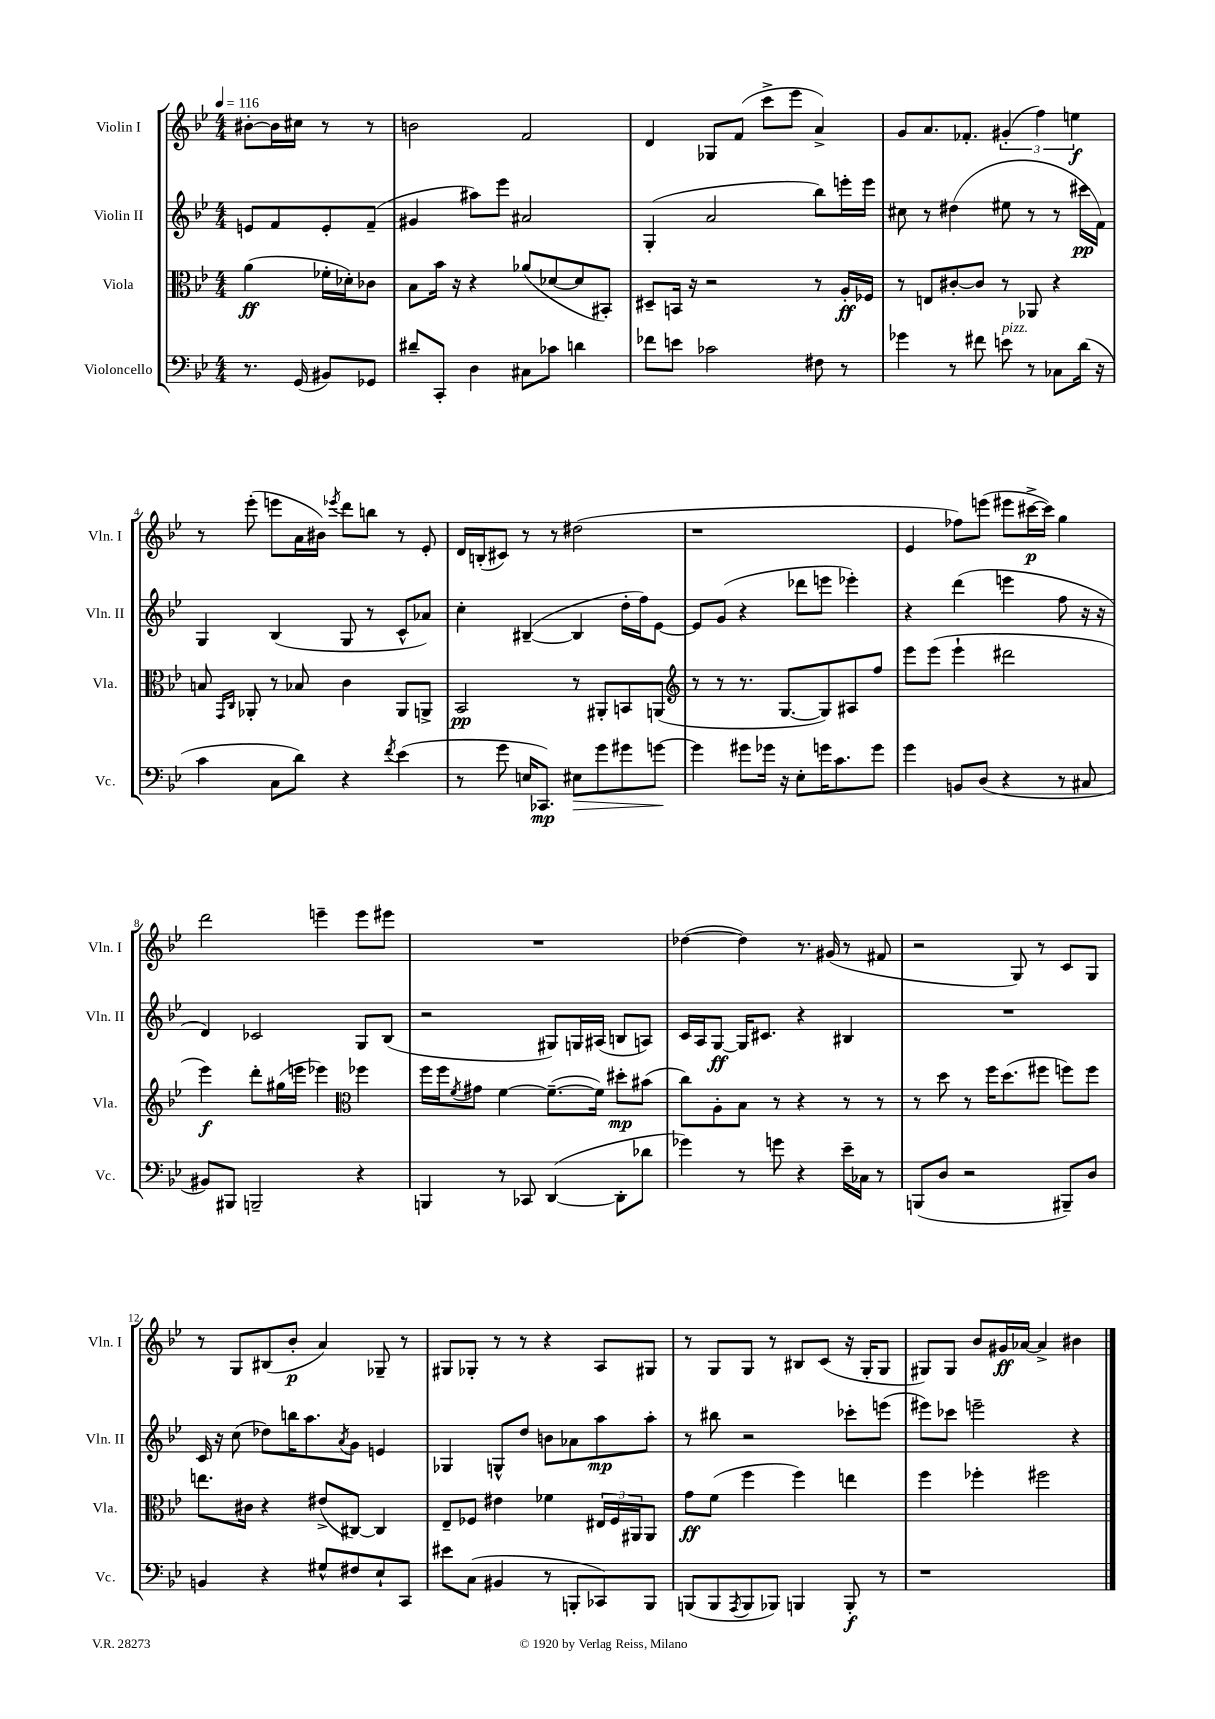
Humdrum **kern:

**kern	**dynam	**kern	**dynam	**kern	**dynam	**kern	**dynam
*part4	*part4	*part3	*part3	*part2	*part2	*part1	*part1
*staff4	*staff4	*staff3	*staff3	*staff2	*staff2	*staff1	*staff1
*I"Violoncello	*	*I"Viola	*	*I"Violin II	*	*I"Violin I	*
*I'Vc.	*	*I'Vla.	*	*I'Vln. II	*	*I'Vln. I	*
*clefF4	*	*clefC3	*	*clefG2	*	*clefG2	*
*k[b-e-]	*	*k[b-e-]	*	*k[b-e-]	*	*k[b-e-]	*
*M4/4	*	*M4/4	*	*M4/4	*	*M4/4	*
*MM116	*	*MM116	*	*MM116	*	*MM116	*
=	=	=	=	=	=	=	=
8.r	.	(4a\	ff	8en/L	.	[8b#X'\L	.
.	.	.	.	8f/	.	16b#\L]	.
(16GG/	.	.	.	.	.	16cc#X\JJ	.
8BB#X/L)	.	16f-X'\LL	.	8e'/	.	8r	.
.	.	16d-X'\J)	.	.	.	.	.
8GG-X/J	.	8c-X\J	.	(8f~/J	.	8r	.
=1	=1	=1	=1	=1	=1	=1	=1
8d#X~/L	.	8B-\L	.	4g#X/	.	2bn\	.
8CC'/J	.	16b-\Jk	.	.	.	.	.
.	.	16r	.	.	.	.	.
4D\	.	4r	.	8aa#X\L)	.	.	.
.	.	.	.	8eee-\J	.	.	.
8C#X\L	.	(8a-X/L	.	2a#X/	.	2f/	.
8c-X\J	.	[8d-X/	.	.	.	.	.
4dn\	.	8d-/]	.	.	.	.	.
.	.	8BB#X'/J)	.	.	.	.	.
=2	=2	=2	=2	=2	=2	=2	=2
8f-X\L	.	8D#X~/L	.	(4G'/	.	4d/	.
8en\J	.	16BBn/Jk	.	.	.	.	.
.	.	16r	.	.	.	.	.
2c-X\	.	2r	.	2a/	.	8G-X/L	.
.	.	.	.	.	.	(8f/J	.
.	.	.	.	.	.	8ccc^\L	.
.	.	.	.	.	.	8eee-\J	.
8F#X\	.	8r	.	8bb-\L)	.	4a^/)	.
8r	.	16A'/LL	ff	16eeen'\L	.	.	.
.	.	16F-X/JJ	.	16eee\JJ	.	.	.
=3	=3	=3	=3	=3	=3	=3	=3
4g-X\	.	8r	.	8cc#X\	.	8g/L	.
.	.	8En/L	.	8r	.	8.a/	.
8r	.	[8c#X'/	.	(4dd#X\	.	.	.
.	.	.	.	.	.	8.f-X'/J	.
8f#X\	.	8c#/J]	.	.	.	.	.
!LO:TX:a:i:t=pizz.	!	!	!	!	!	!	!
8en\	.	8r	.	8ee#X\	.	(6g#X'/	.
8r	.	8AA-X/	.	8r	.	.	.
.	.	.	.	.	.	6ff\)	.
8C-X\L	.	4r	.	8r	.	.	.
.	.	.	.	.	.	6een\	f
(16d\Jk	.	.	.	16ccc#X\LL	pp	.	.
16r	.	.	.	16f\JJ)	.	.	.
!!LO:LB:g=z
=4	=4	=4	=4	=4	=4	=4	=4
4c\	.	8Bn/	.	4G/	.	8r	.
.	.	16qqGG/LL	.	.	.	.	.
.	.	16qqC/JJ	.	.	.	.	.
.	.	8AA-X'/	.	.	.	(8eee-'\	.
8C\L	.	8r	.	(4B-/	.	8eeen\L	.
8d\J)	.	8B-X/	.	.	.	16a\L	.
.	.	.	.	.	.	16b#X\JJ)	.
.	.	.	.	.	.	8qeee-X/	.
4r	.	4c\	.	8G/	.	8ddd\L	.
.	.	.	.	8r	.	8bbn\J	.
8qf/	.	.	.	.	.	.	.
(4e-\	.	8AA-/L	.	8c^^/L	.	8r	.
.	.	8AAn^/J	.	8a-X/J)	.	8e-'/	.
=5	=5	=5	=5	=5	=5	=5	=5
8r	.	2BB-/	pp	4cc'\	.	16d/LL	.
.	.	.	.	.	.	(16Bn'/J	.
8g\	.	.	.	.	.	8c#X/J)	.
16En/KL	.	.	.	([4B#X~/	.	8r	.
8.CC-X/J)	mp	.	.	.	.	.	.
.	.	.	.	.	.	8r	.
!	!LO:HP:b	!	!	!	!	!	!
8E#X\L	>	8r	.	4B#/]	.	(2dd#X\	.
8g\	.	8AA#X'/L	.	.	.	.	.
8g#X\	.	8BBn/	.	16dd'\LL	.	.	.
.	.	.	.	16ff\J)	.	.	.
[8gn\J	.	(8AAn/J	.	[8e-\J	.	.	.
.	]	.	.	.	.	.	.
=6	=6	=6	=6	=6	=6	=6	=6
*	*	*clefG2	*	*	*	*	*
4g\]	.	8r	.	8e-/L]	.	1r	.
.	.	8r	.	(8g/J	.	.	.
8g#X\L	.	8.r	.	4r	.	.	.
16g-X\Jk	.	.	.	.	.	.	.
16r	.	[8.G/L	.	.	.	.	.
8E-'\L	.	.	.	8ddd-X\L	.	.	.
16gn\K	.	8G/])	.	8eeen\J	.	.	.
8.c\	.	.	.	.	.	.	.
.	.	8A#X/	.	4eee-X'\)	.	.	.
8g\J	.	8ff/J	.	.	.	.	.
=7	=7	=7	=7	=7	=7	=7	=7
4g\	.	8eee-\L	.	4r	.	4e-/	.
.	.	(8eee-\J	.	.	.	.	.
8BBn/L	.	4eee-`\	.	(4ddd\	.	8ff-X\L)	.
(8D/J	.	.	.	.	.	(8eeen\J	.
4r	.	2ddd#X\	.	4eeen\	.	8eee#X\L	.
.	.	.	.	.	.	[16ccc#X^\L	p
.	.	.	.	.	.	16ccc#\JJ])	.
8r	.	.	.	8ff\	.	4gg\	.
8C#X/	.	.	.	16r	.	.	.
.	.	.	.	16r	.	.	.
!!LO:LB:g=z
=8	=8	=8	=8	=8	=8	=8	=8
8BB#X/L)	.	4eee-\)	f	4d/)	.	2ddd\	.
8BBB#X/J	.	.	.	.	.	.	.
2BBBn~/	.	8ddd'\L	.	2c-X/	.	.	.
.	.	(16gg#X\L	.	.	.	.	.
.	.	16eeen\JJ	.	.	.	.	.
.	.	4eee-X\)	.	.	.	4eeen~\	.
*	*	*clefC3	*	*	*	*	*
4r	.	4ff-X\	.	8G/L	.	8eee\L	.
.	.	.	.	(8B-/J	.	8eee#X\J	.
=9	=9	=9	=9	=9	=9	=9	=9
4BBBn/	.	16ff\LL	.	2r	.	1r	.
.	.	16ff\J	.	.	.	.	.
.	.	8qf/	.	.	.	.	.
.	.	8g#X\J	.	.	.	.	.
8r	.	[4f\	.	.	.	.	.
8CC-X/	.	.	.	.	.	.	.
([4DD/	.	(8.f~\L_	.	8G#X/L)	.	.	.
.	.	.	.	16Gn/L	.	.	.
.	.	16f\Jk])	.	(16A#X/JJ	.	.	.
8DD'\L]	.	8dd#X'\L	mp	8Bn/L	.	.	.
8d-X\J	.	(8b#X\J	.	8An/J)	.	.	.
=10	=10	=10	=10	=10	=10	=10	=10
4g-X\)	.	8cc\L)	.	16c/LL	.	([4dd-X\	.
.	.	.	.	16A/J	.	.	.
.	.	8A'\	.	[8G/J	ff	.	.
8r	.	8B-\J	.	16G/KL]	.	4dd-\])	.
.	.	.	.	8.c#X/J	.	.	.
8gn\	.	8r	.	.	.	.	.
4r	.	4r	.	4r	.	8.r	.
.	.	.	.	.	.	(16g#X/	.
16e-~\LL	.	8r	.	4B#X/	.	8r	.
16C-X\JJ	.	.	.	.	.	.	.
8r	.	8r	.	.	.	8f#X/	.
=11	=11	=11	=11	=11	=11	=11	=11
(8BBBn/L	.	8r	.	1r	.	2r	.
8D/J	.	8dd\	.	.	.	.	.
2r	.	8r	.	.	.	.	.
.	.	16ff\KL	.	.	.	.	.
.	.	(8.dd\	.	.	.	.	.
.	.	.	.	.	.	8G/)	.
.	.	8ff#X\J	.	.	.	8r	.
8BBB#X~/L)	.	8ffn\L)	.	.	.	8c/L	.
8D/J	.	8ff\J	.	.	.	8G/J	.
!!LO:LB:g=z
=12	=12	=12	=12	=12	=12	=12	=12
4BBn/	.	8.een\L	.	16c/	.	8r	.
.	.	.	.	16r	.	.	.
.	.	.	.	(8cc\	.	8G/L	.
.	.	16c#X\Jk	.	.	.	.	.
4r	.	4r	.	8dd-X\L)	.	(8B#X/	.
.	.	.	.	16bbn\K	.	8b-'/J	p
.	.	.	.	8.aa\	.	.	.
8G#X^^/L	.	(8e#X^/L	.	.	.	4a/)	.
.	.	.	.	8qa/	.	.	.
8F#X/	.	[8C#X/J)	.	8g\J	.	.	.
8E-`/	.	4C#/]	.	4en/	.	8G-X~/	.
8CC/J	.	.	.	.	.	8r	.
=13	=13	=13	=13	=13	=13	=13	=13
8e#X\L	.	8E-~/L	.	4G-X/	.	8G#X/L	.
(8C\J	.	8F-X/J	.	.	.	8G-X'/J	.
4BB#X/	.	4e#X\	.	8Gn^^/L	.	8r	.
.	.	.	.	8dd/J	.	8r	.
8r	.	4f-X\	.	8bn\L	.	4r	.
8BBBn'/L	.	.	.	8a-X\	.	.	.
8CC-X/)	.	24E#X/LL	.	8aa\	mp	8A/L	.
.	.	24F-/	.	.	.	.	.
.	.	24AA#X/J	.	.	.	.	.
8BBB/J	.	8AA#/J	.	8aa'\J	.	8G#X/J	.
=14	=14	=14	=14	=14	=14	=14	=14
(8BBBn/L	.	8g\L	ff	8r	.	8r	.
8BBB/	.	(8f\J	.	8bb#X\	.	8G/L	.
8qAAA/	.	.	.	.	.	.	.
8BBB/	.	4ff\	.	2r	.	8G/J	.
8BBB-X/J)	.	.	.	.	.	8r	.
4BBBn/	.	4ff\)	.	.	.	8B#X/L	.
.	.	.	.	.	.	(8c/J	.
8BBB'/	f	4een\	.	8ccc-X'\L	.	16r	.
.	.	.	.	.	.	16G'/KL	.
8r	.	.	.	(8eeen\J	.	8G/J	.
=15	=15	=15	=15	=15	=15	=15	=15
1r	.	4ff\	.	8eee#X\L)	.	8G#X/L)	.
.	.	.	.	8ccc-X\J	.	8G#/J	.
.	.	4ff-X'\	.	2eeen~\	.	8b-/L	.
.	.	.	.	.	.	16g#X/L	ff
.	.	.	.	.	.	[16a-X/JJ	.
.	.	2ff#X\	.	.	.	4a-^/]	.
.	.	.	.	4r	.	4b#X\	.
==	==	==	==	==	==	==	==
*-	*-	*-	*-	*-	*-	*-	*-
